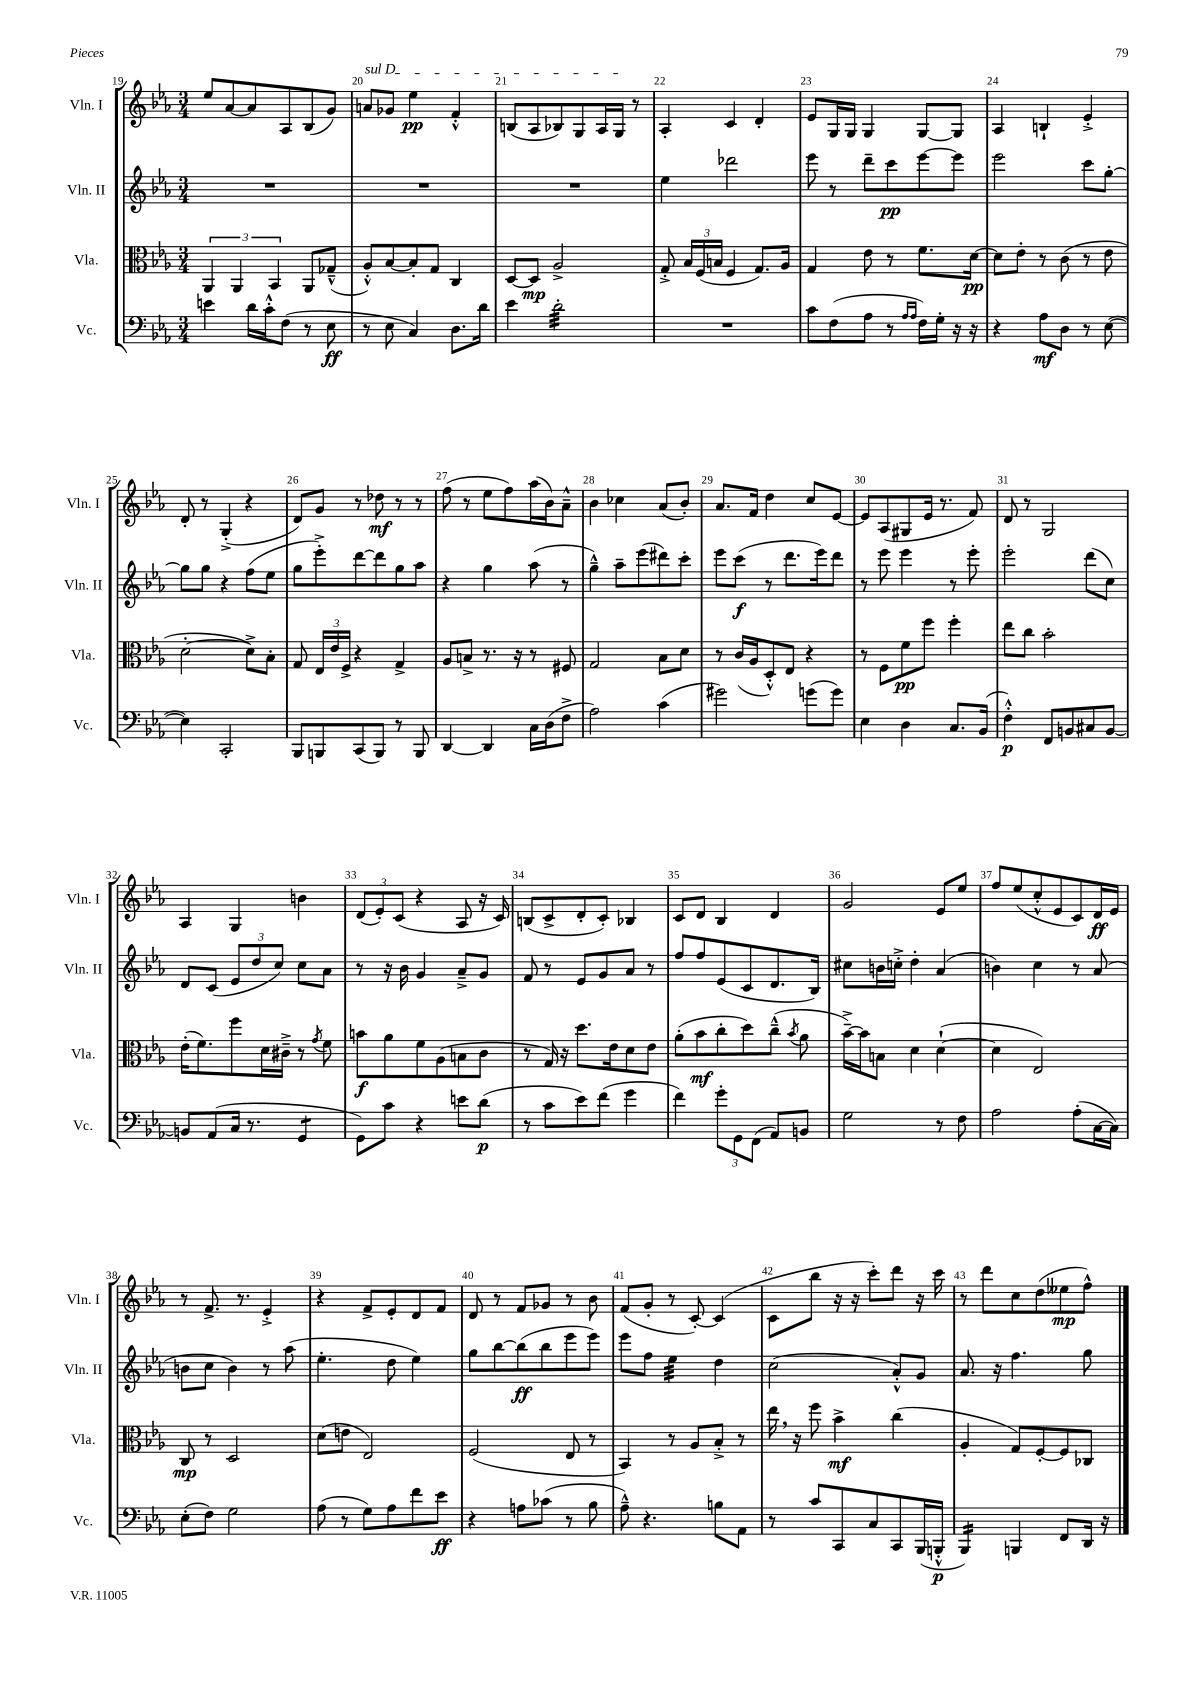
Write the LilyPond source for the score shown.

<<
\new StaffGroup <<
\new Staff = "s0" \with { instrumentName = "Vln. I" shortInstrumentName = "Vln. I" } {
    \clef treble \key ees \major \numericTimeSignature \time 3/4
    \autoBeamOff ees''8[ aes'8~ aes'8 aes8 bes8( g'8]) |
    \once \override TextSpanner.bound-details.left.text = \markup { \italic "sul D" } a'8[\startTextSpan ges'8] ees''4\pp f'4-.-^ |
    b8[( aes8 bes8) g8 aes16 g16]\stopTextSpan r8 |
    aes4-. c'4 d'4-. |
    ees'8[ g16 g16] g4 g8[~ g8] |
    aes4 b4-! ees'4-.-> |
    d'8-. r8 g4-.->( r4 |
    d'8[) g'8] r8 des''8\mf r8 r8 |
    f''8( r8 ees''8[ f''8) aes''16( bes'16) aes'8]---^ |
    bes'4 ces''4 aes'8[( bes'8]-.) |
    aes'8.[ f'16] d''4 c''8[ ees'8]~ |
    ees'8[ aes8( gis8 ees'16] r8. f'8) |
    d'8 r8 g2 |
    aes4 g4 b'4 |
    \tuplet 3/2 { d'8[( ees'8-.) c'8]( } r4 aes8 r16 c'16) |
    b8[( c'8-> d'8-. c'8]-.) bes4 |
    c'8[ d'8] bes4 d'4 |
    g'2 ees'8[ ees''8] |
    f''8[ ees''8( c''8-.-^ ees'8 c'8) d'16\ff ees'16] |
    r8 f'8.-> r8. ees'4-.-> |
    r4 f'8[-> ees'8-. d'8 f'8] |
    d'8 r8 f'8[ ges'8] r8 bes'8 |
    f'8[( g'8]-. r8 c'8~-.) c'4( |
    c'8[ bes''8] r16 r16 c'''8[-.) d'''8] r16 c'''16 |
    r8 d'''8[ c''8 d''8( eeses''8\mp f''8]-^) \bar "|." |
}
\new Staff = "s1" \with { instrumentName = "Vln. II" shortInstrumentName = "Vln. II" } {
    \clef treble \key ees \major \numericTimeSignature \time 3/4
    \autoBeamOff R2. |
    R2. |
    R2. |
    ees''4 des'''2 |
    ees'''8 r8 d'''8[-- c'''8\pp ees'''8~ ees'''8] |
    ees'''2 c'''8[ g''8]~-. |
    g''8[ g''8] r4 f''8[( ees''8] |
    g''8[ ees'''8-.->) d'''8~ d'''8 g''8 aes''8] |
    r4 g''4 aes''8( r8 |
    g''4---^) aes''8[-- ees'''8( dis'''8) c'''8]-. |
    ees'''8[ c'''8]\f( r8 d'''8.[ ees'''16) d'''8] |
    r8 ees'''8 ees'''4 r8 ees'''8-. |
    ees'''2-. d'''8[( c''8]) |
    d'8[ c'8]( \tuplet 3/2 { ees'8[ d''8 c''8]) } c''8[ aes'8] |
    r8 r16 bes'16 g'4 aes'8[---> g'8] |
    f'8 r8 ees'8[ g'8 aes'8] r8 |
    f''8[ f''8 ees'8( c'8 d'8. bes16]) |
    cis''8[ b'16 c''16]-.-> d''4-. aes'4( |
    b'4) c''4 r8 aes'8( |
    b'8[ c''8] b'4) r8 aes''8( |
    ees''4.-. d''8 ees''4) |
    g''8[ bes''8~ bes''8\ff( bes''8 ees'''8 ees'''8]) |
    ees'''8[ f''8] ees''4:32 d''4 |
    c''2( aes'8[-.-^) g'8] |
    aes'8. r16 f''4. g''8 \bar "|." |
}
\new Staff = "s2" \with { instrumentName = "Vla." shortInstrumentName = "Vla." } {
    \clef alto \key ees \major \numericTimeSignature \time 3/4
    \autoBeamOff \tuplet 3/2 { aes,4 aes,4 bes,4 } aes,8[ ges8]---^( |
    aes8[-.-^) bes8~ bes8-. g8] c4 |
    d8[~ d8]\mp aes2-> |
    g8-.-> \tuplet 3/2 { bes16[ f16( b16] } f4 g8.[) aes16] |
    g4 ees'8 r8 f'8.[ d'16]~\pp |
    d'8[ ees'8]-. r8 c'8( r8 ees'8 |
    d'2~-. d'8[->) bes8]-. |
    g8 \tuplet 3/2 { ees16[ ees'16 f16]-> } r4 g4-> |
    aes8[ b8]-> r8. r16 r8 fis8 |
    g2 bes8[ d'8] |
    r8 c'16[( aes16 d8-.-^) ees8] r4 |
    r8 f8[ f'8\pp f''8] f''4-. |
    ees''8[ c''8] bes'2-. |
    ees'16[-.( f'8.) f''8 d'16 cis'16]---> r8 \acciaccatura { g'8 } f'8 |
    b'8[\f aes'8 f'8 aes8( b8 c'8] |
    r8 g16) r16 d''8.[ ees'16 d'8 ees'8] |
    aes'8[-.( bes'8\mf c''8-. d''8) c''8]---^( \acciaccatura { bes'8 } aes'8 |
    bes'16[~--->) bes'16 b8] d'4 d'4~-!( |
    d'4 ees2) |
    c8\mp r8 d2 |
    d'8[( e'8] ees2) |
    f2( ees8 r8 |
    bes,4) r8 aes8[ bes8]-.-> r8 |
    ees''16 \breathe r16 f''8 bes'4->\mf c''4( |
    aes4-. g8[) f8~-. f8 ces8] \bar "|." |
}
\new Staff = "s3" \with { instrumentName = "Vc." shortInstrumentName = "Vc." } {
    \clef bass \key ees \major \numericTimeSignature \time 3/4
    \autoBeamOff e'4 d'16[ c'16-.-^ f8]( r8 ees8\ff |
    r8 ees8 c4) d8.[ d'16] |
    ees'4 d'2:32-. |
    R2. |
    c'8[ f8( aes8] r8 \grace { aes16[ aes16] } f16[) g16]-. r16 r16 |
    r4 aes8[\mf d8] r8 ees8~( |
    ees4) c,2-. |
    bes,,8[ b,,8 c,8( b,,8]) r8 b,,8 |
    d,4~ d,4 c16[ d16( f8]-> |
    aes2) c'4( |
    gis'2) g'8[( g'8]) |
    ees4 d4 c8.[ bes,16]( |
    f4-.-^\p) f,8[ b,8 cis8 b,8]~ |
    b,8[ aes,8( c16] r8. g,4:8 |
    g,8[) c'8] r4 e'8[ d'8]\p( |
    r8 c'8[ ees'8) f'8]( g'4 |
    f'4) \tuplet 3/2 { g'8[-. g,8 f,8]( } aes,8[) b,8] |
    g2 r8 f8 |
    aes2 aes8[-.( c16~ c16]) |
    ees8[-.( f8]) g2 |
    aes8( r8 g8[) aes8 f'8 ees'8]\ff |
    r4 a8[ ces'8]( r8 bes8 |
    aes8---^) r4. b8[ aes,8] |
    r8 c'8[ c,8 c8 c,8 bes,,16( b,,16]-.-^\p |
    bes,,4:16) b,,4 f,8[ d,16] r16 \bar "|." |
}
>>
>>
\layout { \context { \Score currentBarNumber = #19 \override BarNumber.break-visibility = ##(#f #t #t) barNumberVisibility = #all-bar-numbers-visible } }
